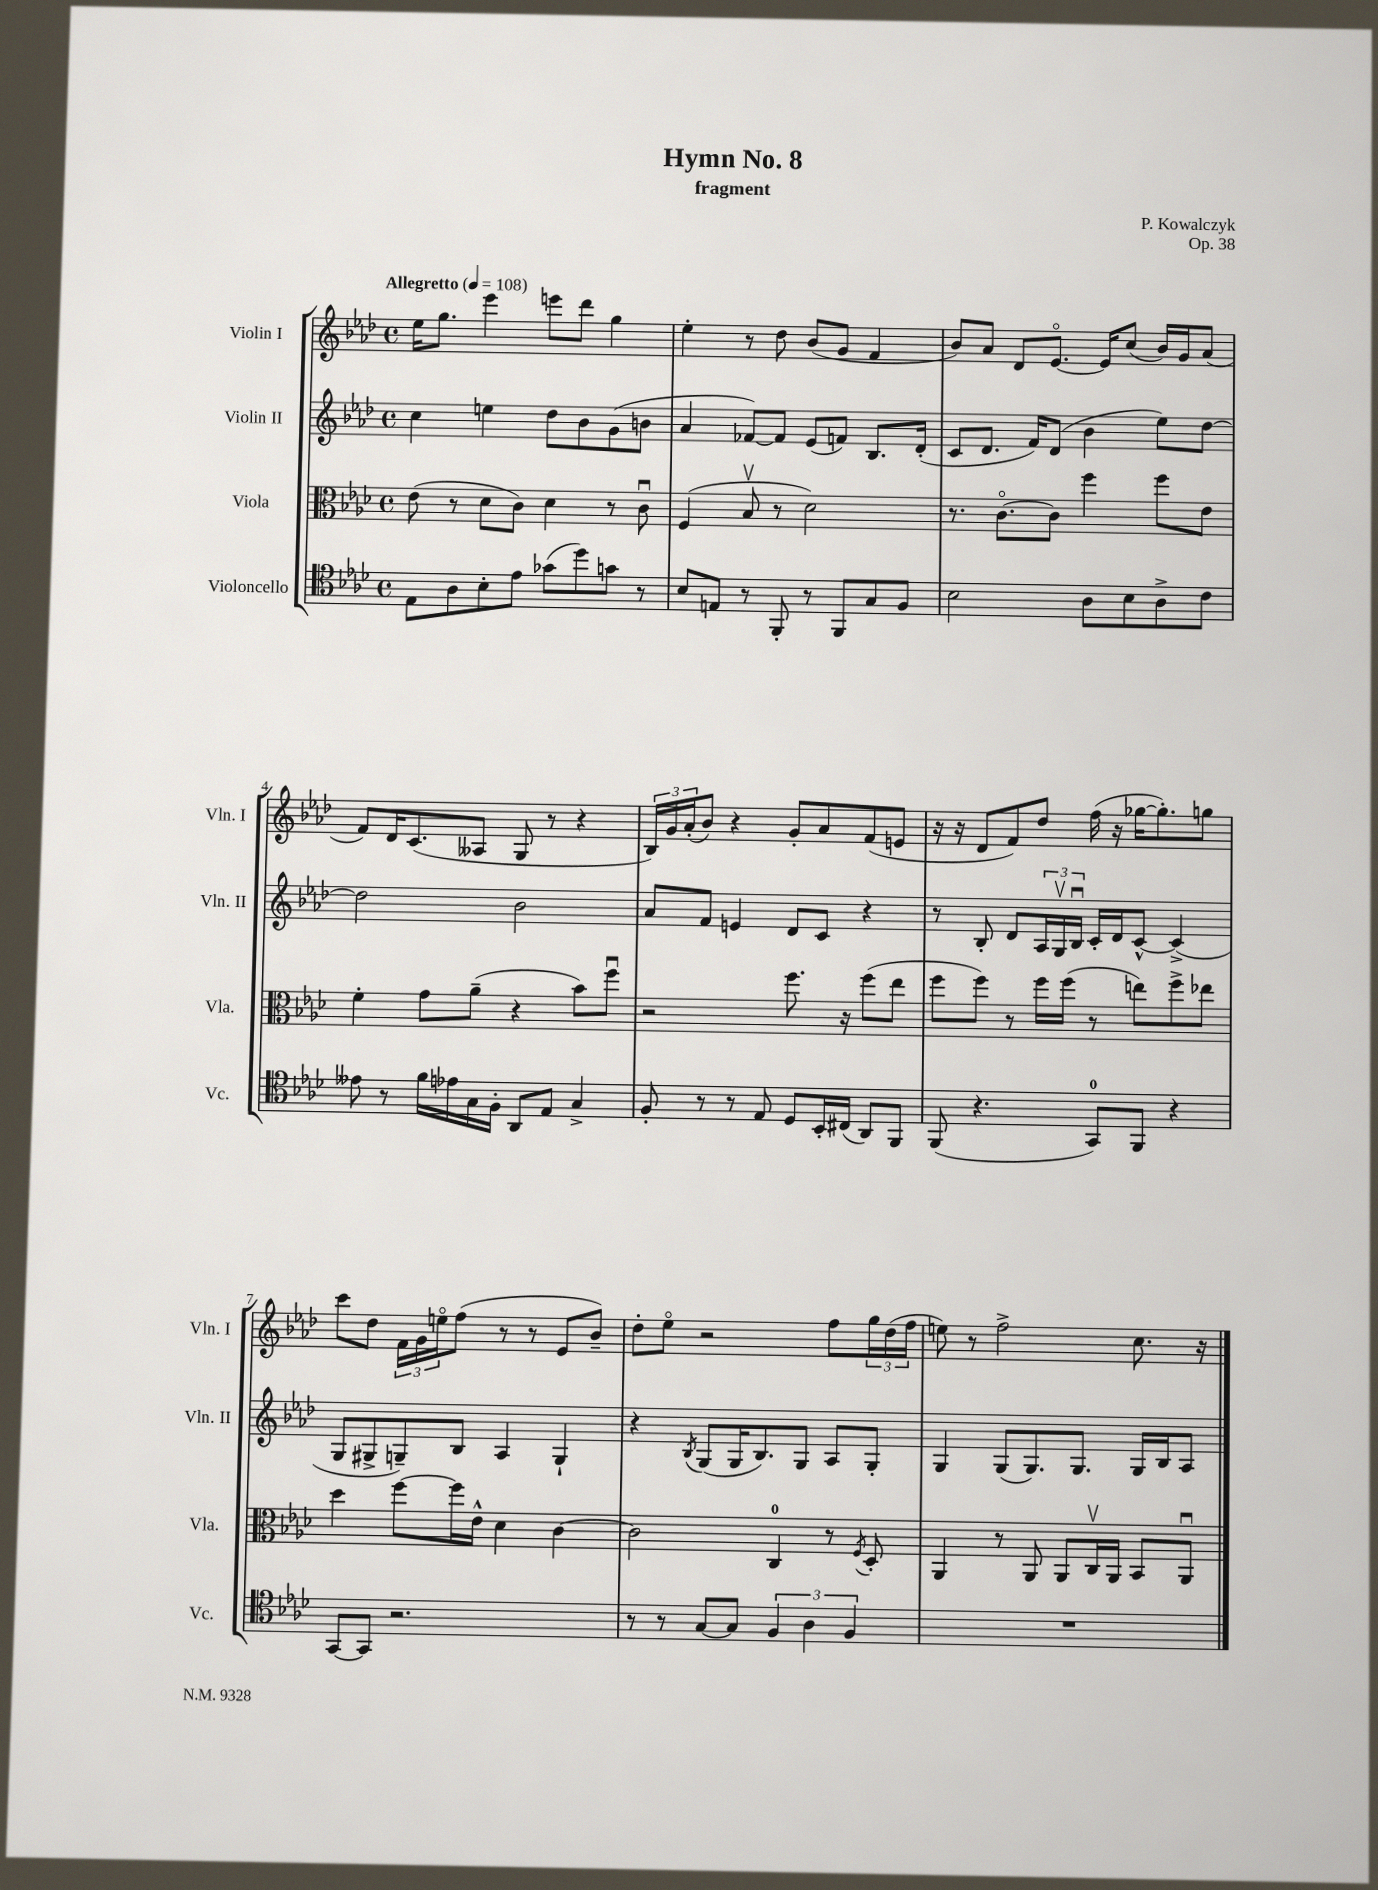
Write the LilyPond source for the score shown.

\header { title = "Hymn No. 8" composer = "P. Kowalczyk" subtitle = "fragment" opus = "Op. 38" }
<<
\new StaffGroup <<
\new Staff = "s0" \with { instrumentName = "Violin I" shortInstrumentName = "Vln. I" } {
    \clef treble \key aes \major \defaultTimeSignature \time 4/4 \tempo "Allegretto" 4 = 108
    ees''16 g''8. ees'''4 e'''8 des'''8 g''4 |
    ees''4-. r8 des''8 bes'8( g'8 f'4 |
    bes'8) aes'8 des'8 ees'8.~\flageolet ees'16 c''8( bes'16) g'16 aes'8( |
    f'8) des'16 c'8.( aeses8 g8 r8 r4 |
    \tuplet 3/2 { bes16) g'16 aes'16-.( } bes'8) r4 g'8-. aes'8 f'8( e'8 |
    r16 r16 des'8 f'8) des''8 f''16( r16 ges''16~ ges''8.-.) g''8 |
    c'''8 des''8 \tuplet 3/2 { f'16 g'16 e''16\flageolet } f''8( r8 r8 ees'8 bes'8--) |
    des''8-. ees''8\flageolet r2 f''8 \tuplet 3/2 { g''16 des''16( f''16 } |
    e''8) r8 f''2-> c''8. r16 \bar "|." |
}
\new Staff = "s1" \with { instrumentName = "Violin II" shortInstrumentName = "Vln. II" } {
    \clef treble \key aes \major \defaultTimeSignature \time 4/4
    c''4 e''4 des''8 bes'8 g'8( b'8 |
    aes'4 fes'8~) fes'8 ees'8( f'8) bes8. des'16-.( |
    c'8 des'8. f'16) des'8( bes'4 ees''8) des''8~ |
    des''2 bes'2 |
    aes'8 f'8 e'4 des'8 c'8 r4 |
    r8 bes8-. des'8 \tuplet 3/2 { aes16 g16\upbow bes16\downbow } c'16-. des'16 c'8~-^ c'4->( |
    g8 gis8-> g8--) bes8 aes4 g4-! |
    r4 \acciaccatura { bes8 } g8( g16 bes8.) g8 aes8 g8-. |
    g4 g8( g8.) g8. g16 bes16 aes8 \bar "|." |
}
\new Staff = "s2" \with { instrumentName = "Viola" shortInstrumentName = "Vla." } {
    \clef alto \key aes \major \defaultTimeSignature \time 4/4
    ees'8( r8 des'8 c'8) des'4 r8 c'8\downbow |
    f4( bes8\upbow r8 des'2) |
    r8. c'8.~\flageolet c'8 f''4 f''8 ees'8 |
    f'4-. g'8 aes'8--( r4 bes'8) f''8\downbow |
    r2 f''8. r16 f''8( ees''8 |
    f''8 f''8) r8 f''16 f''16( r8 e''8) f''8-> ees''8 |
    des''4 f''8~ f''16 ees'16-^ des'4 c'4~ |
    c'2 c4-0 r8 \acciaccatura { f8 } des8-. |
    aes,4 r8 aes,8 aes,8 c16\upbow aes,16 bes,8 aes,8\downbow \bar "|." |
}
\new Staff = "s3" \with { instrumentName = "Violoncello" shortInstrumentName = "Vc." } {
    \clef tenor \key aes \major \defaultTimeSignature \time 4/4
    ees8 aes8 bes8-. ees'8 ges'8( des''8) g'8 r8 |
    bes8 e8 r8 f,8-. r8 f,8 g8 f8 |
    bes2 aes8 bes8 aes8-> c'8 |
    eeses'8 r8 f'16 ees'16 g16 f16-. aes,8 ees8 g4-> |
    f8-. r8 r8 ees8 des8 bes,16-. cis16( aes,8) f,8 |
    f,8( r4. g,8-0) f,8 r4 |
    g,8~ g,8 r2. |
    r8 r8 g8~ g8 \tuplet 3/2 { f4 aes4 f4 } |
    R1 \bar "|." |
}
>>
>>
